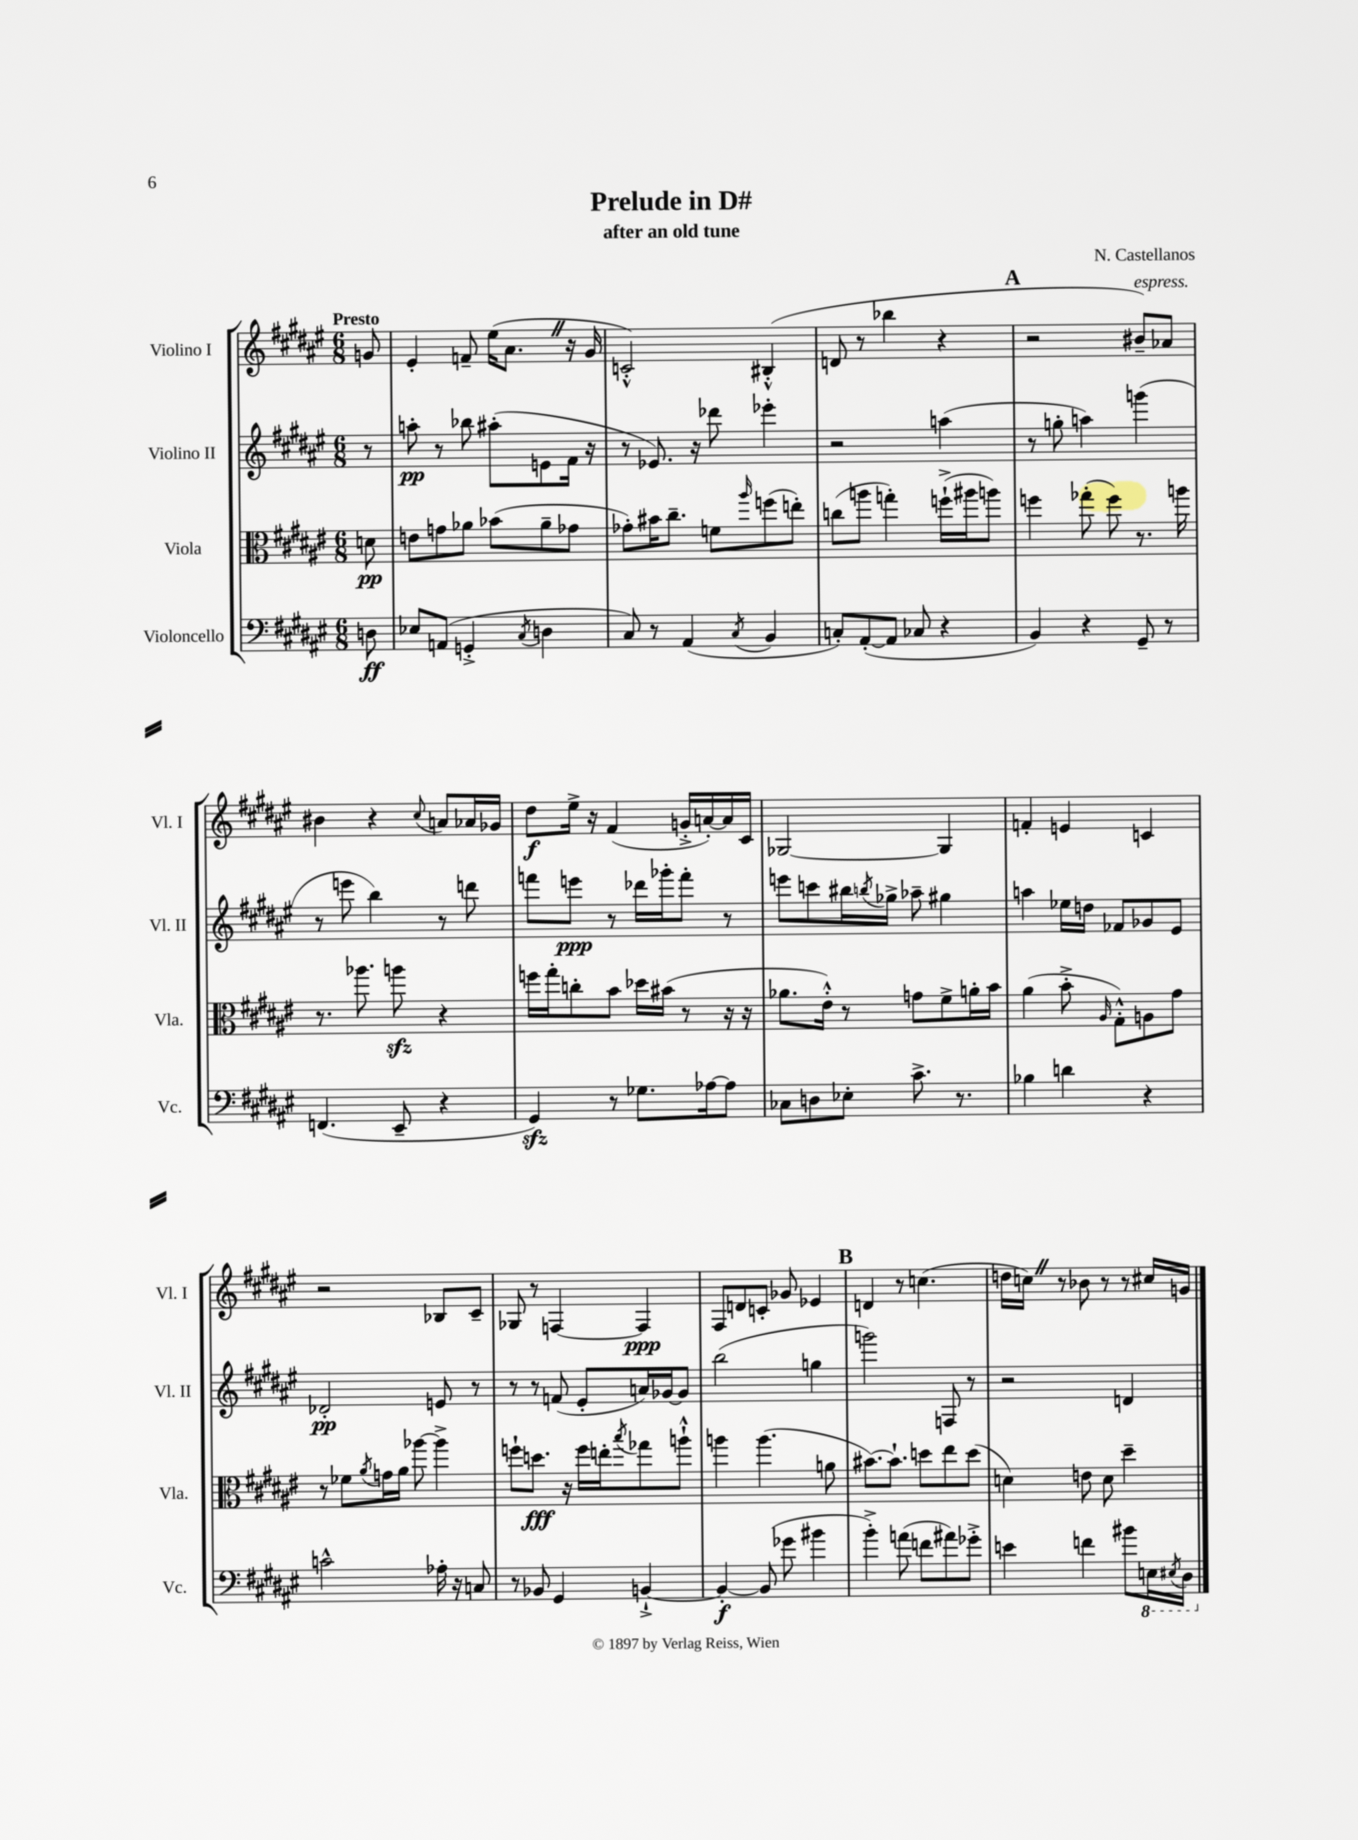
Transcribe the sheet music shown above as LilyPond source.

\header { title = "Prelude in D#" composer = "N. Castellanos" subtitle = "after an old tune" }
<<
\new StaffGroup <<
\new Staff = "s0" \with { instrumentName = "Violino I" shortInstrumentName = "Vl. I" } {
    \clef treble \key fis \major \numericTimeSignature \time 6/8 \partial 8 \tempo "Presto"
    g'8 |
    eis'4-. f'8-- eis''16( ais'8. \once \override BreathingSign.text = \markup { \musicglyph "scripts.caesura.straight" } \breathe r16 gis'16 |
    c'2-.-^) bis4-.-^( |
    d'8 r8 bes''4 r4 |
    \mark \markup { \bold "A" } r2 bis'8--^\markup { \italic "espress." }) aes'8 |
    bis'4 r4 \appoggiatura { cis''8 } a'8 aes'16 ges'16 |
    dis''8\f eis''16-> r16 fis'4( g'16-.-> a'16~-.) a'16 cis'16 |
    ges2~ ges4 |
    f'4-. e'4 c'4 |
    r2 bes8 cis'8-- |
    ges8 r8 f4~ f4\ppp |
    fis8 d'8 c'8-. ges'8 ees'4 |
    \mark \markup { \bold "B" } d'4 r8 c''4.( |
    d''16 c''16) \once \override BreathingSign.text = \markup { \musicglyph "scripts.caesura.straight" } \breathe r8 bes'8 r8 r8 cis''16 g'16 \bar "|." |
}
\new Staff = "s1" \with { instrumentName = "Violino II" shortInstrumentName = "Vl. II" } {
    \clef treble \key fis \major \numericTimeSignature \time 6/8 \partial 8
    r8 |
    a''8-.\pp r8 bes''8 ais''8-.( e'8 fis'16 r16 |
    r8 ees'8.) r16 des'''8 ees'''4-. |
    r2 a''4( |
    \mark \markup { \bold "A" } r8 g''8-. a''4) g'''4( |
    r8 e'''8 b''4) r8 d'''8 |
    f'''8 e'''8\ppp r8 des'''16 ges'''16-. f'''8-. r8 |
    e'''8 c'''8 bis''16 \acciaccatura { b''8 } ges''16-> aes''8-- gis''4 |
    a''4 ees''16 d''16 fes'8 ges'8 eis'8 |
    des'2-.\pp e'8 r8 |
    r8 r8 f'8( eis'8-. a'16) ges'16~ ges'8 |
    b''2( g''4 |
    \mark \markup { \bold "B" } g'''2) f8 r8 |
    r2 d'4 \bar "|." |
}
\new Staff = "s2" \with { instrumentName = "Viola" shortInstrumentName = "Vla." } {
    \clef alto \key fis \major \numericTimeSignature \time 6/8 \partial 8
    d'8\pp |
    e'8 g'8 aes'8 bes'8( aes'8-- ges'8 |
    ges'8-.) bis'16 cis''8.-- f'8 \grace { ais''16 } f''8( e''8-.) |
    c''8( a''8 g''4-.) f''16-!->( ais''16 a''8) |
    \mark \markup { \bold "A" } f''4 ges''8-.( f''8) r8. a''16 |
    r8. aes''8. a''8\sfz r4 |
    f''16 gis''16-. c''8-. b'8 des''16 bis'16( r8 r16 r16 |
    aes'8. eis'16-.-^) r8 g'8 fis'8-> a'16-. b'16 |
    ais'4( b'8-.-> \grace { ais16 } gis8-.-^) a8 gis'8 |
    r8 fes'8 \acciaccatura { ais'8 } g'16 ais'16 aes''8~ aes''4-> |
    f''8-! d''8.\fff r16 f''16 e''16-. \acciaccatura { b''8 } ges''8 a''8-!-^ |
    a''4 a''4.( a'8 |
    \mark \markup { \bold "B" } bis'8.~) bis'8.-! d''8 eis''8 d''8( |
    d'4) e'8 d'8 dis''4-- \bar "|." |
}
\new Staff = "s3" \with { instrumentName = "Violoncello" shortInstrumentName = "Vc." } {
    \clef bass \key fis \major \numericTimeSignature \time 6/8 \partial 8
    d8\ff |
    ees8 a,8( g,4-.-> \acciaccatura { cis8 } d4 |
    cis8) r8 ais,4( \acciaccatura { cis8 } b,4 |
    c8-.) ais,8~-.( ais,8 ces8 r4 |
    \mark \markup { \bold "A" } b,4) r4 gis,8-- r8 |
    f,4.( eis,8-- r4 |
    gis,4\sfz) r8 ges8. aes16~ aes8 |
    ces8 d8 ees8-. cis'8.-> r8. |
    bes4 d'4 r4 |
    c'2-^ aes16-. r16 c8 |
    r8 bes,8 gis,4 b,4~-!-> |
    b,4~-.\f b,8( ges'8 bis'4 |
    \mark \markup { \bold "B" } b'4-.->) a'8( f'8 ais'8) ges'8-.-> |
    e'4 f'4 bis'8 \ottava #-1 e,16 \acciaccatura { eis,8 } dis,16 \ottava #0 \bar "|." |
}
>>
>>
\layout { \context { \Score \remove "Bar_number_engraver" } }
